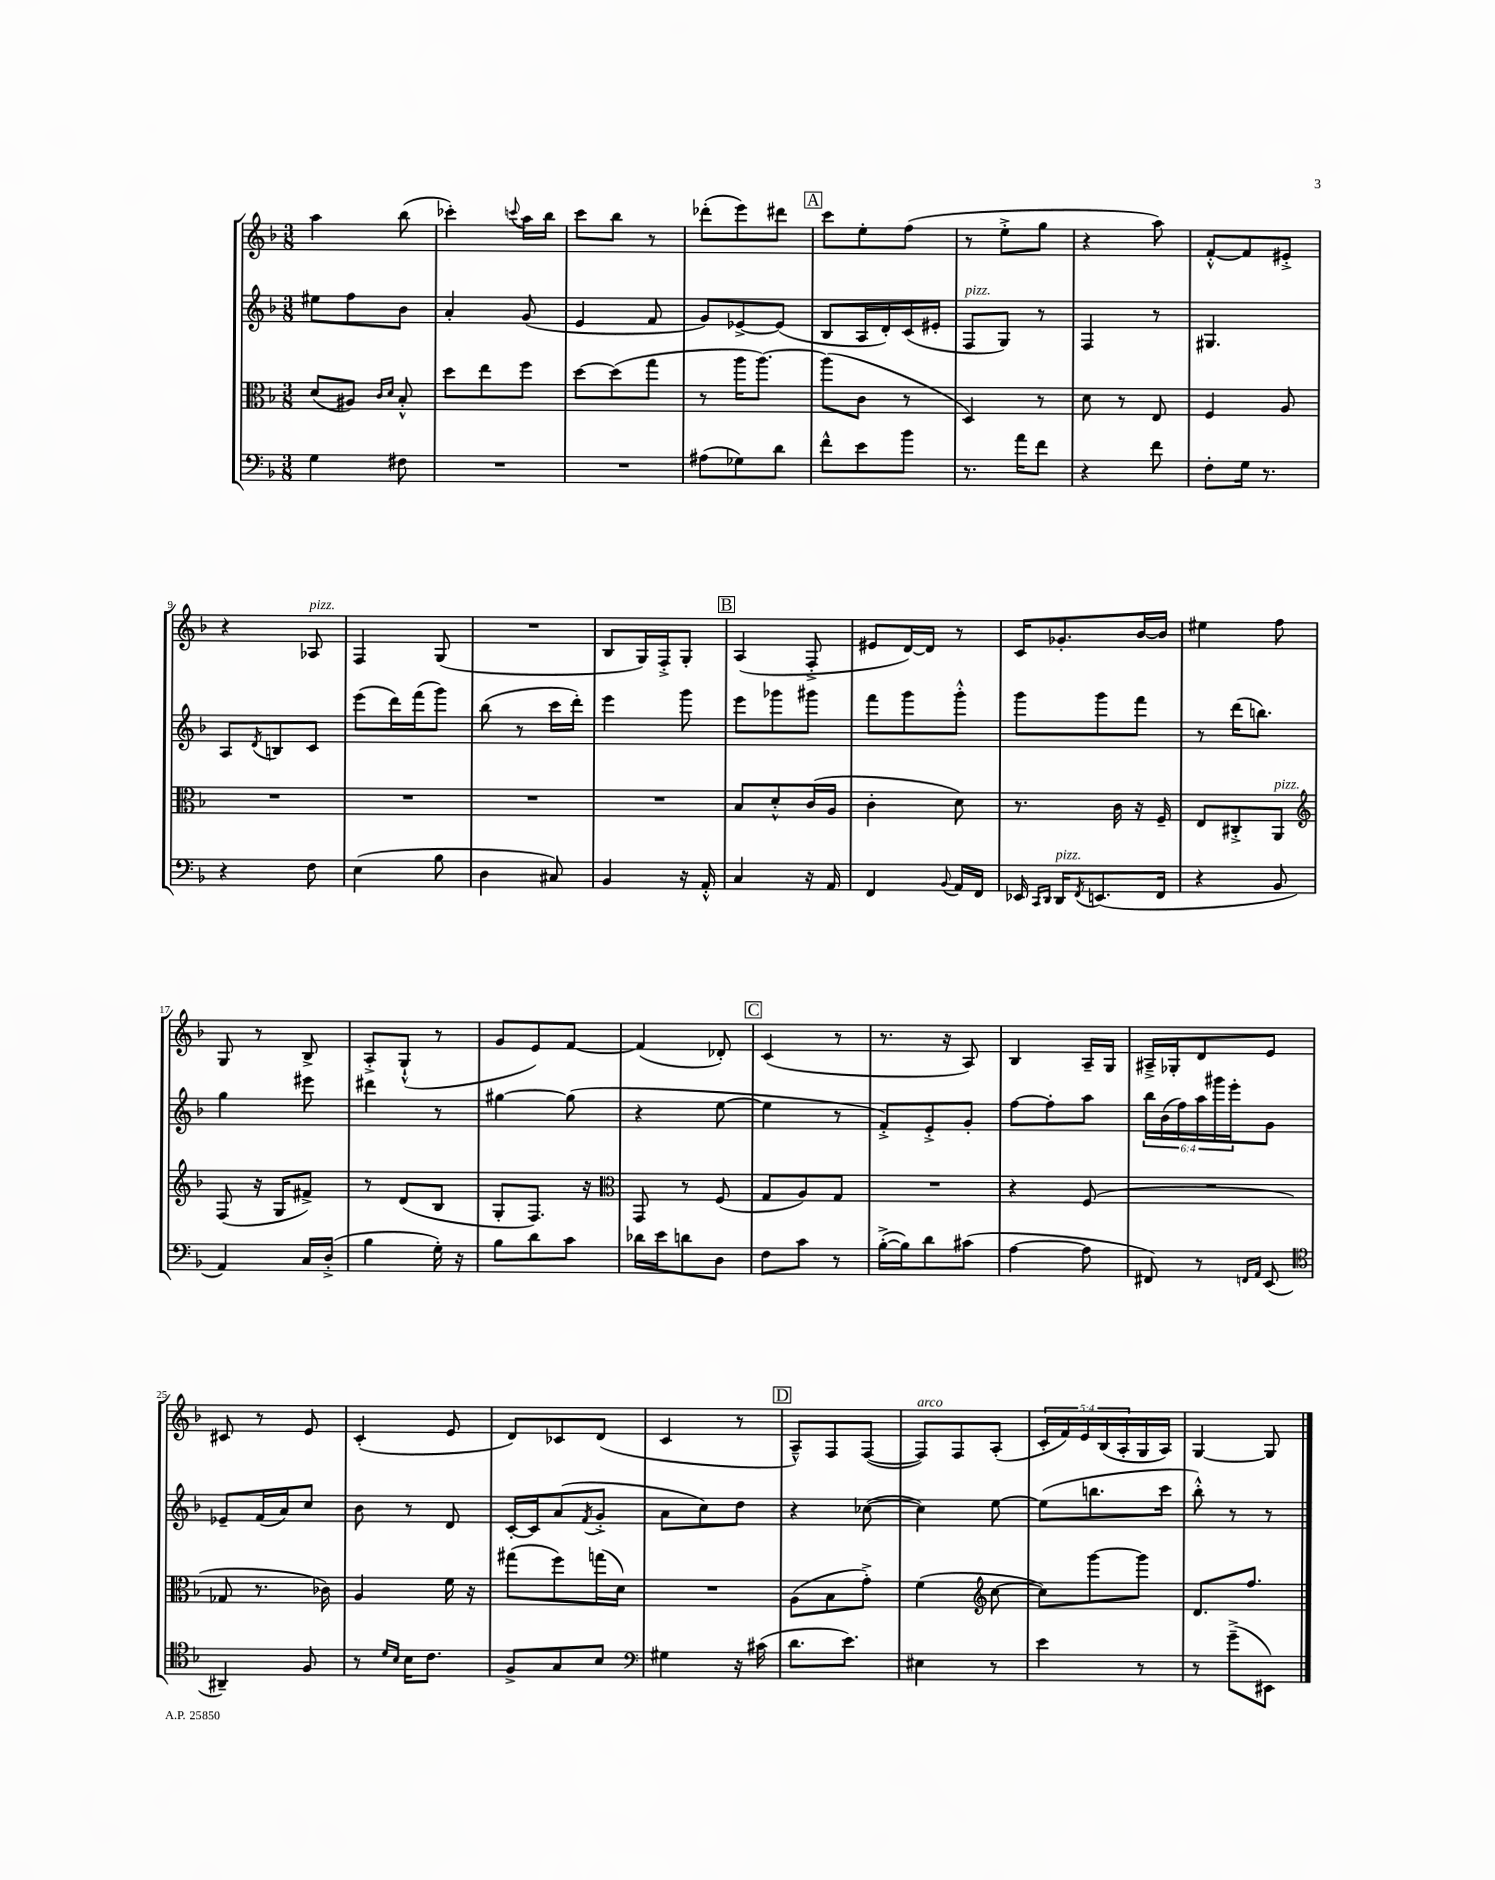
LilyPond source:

<<
\new StaffGroup <<
\new Staff = "s0" {
    \clef treble \key f \major \numericTimeSignature \time 3/8 \override Staff.TupletNumber.text = #tuplet-number::calc-fraction-text
    a''4 bes''8( |
    ces'''4-.) \appoggiatura { c'''8 } a''16 bes''16 |
    c'''8 bes''8 r8 |
    des'''8-.( e'''8) dis'''8 |
    \mark \markup { \box "A" } c'''8 e''8-. f''8( |
    r8 e''8-.-> g''8 |
    r4 a''8) |
    f'8~-.-^ f'8 eis'8-.-> |
    r4 aes8^\markup { \italic "pizz." } |
    f4 g8( |
    R4. |
    bes8 g16) f16-.-> g8-. |
    \mark \markup { \box "B" } a4( f8-.-> |
    eis'8 d'16~) d'16 r8 |
    c'16 ges'8.-. bes'16~ bes'16 |
    eis''4 f''8 |
    g8 r8 bes8-> |
    a8-.-> g8-!-^( r8 |
    g'8 e'8) f'8~ |
    f'4( des'8-.) |
    \mark \markup { \box "C" } c'4( r8 |
    r8. r16 a8) |
    bes4 a16-- g16 |
    ais16---> ges16-. d'8 e'8 |
    cis'8 r8 e'8 |
    c'4-.( e'8 |
    d'8) ces'8 d'8( |
    c'4 r8 |
    \mark \markup { \box "D" } a8---^) f8 f8~( |
    f8^\markup { \italic "arco" }) f8 a8-.( |
    \tuplet 5/4 { c'16-. f'16) e'16 bes16( a16-. } g16 a16) |
    g4~ g8 \bar "|." |
}
\new Staff = "s1" {
    \clef treble \key f \major \numericTimeSignature \time 3/8 \override Staff.TupletNumber.text = #tuplet-number::calc-fraction-text
    eis''8 f''8 bes'8 |
    a'4-. g'8( |
    e'4 f'8 |
    g'8) ees'8~-> ees'8( |
    \mark \markup { \box "A" } bes8 a16 d'16-.) c'16( eis'16-. |
    f8^\markup { \italic "pizz." } g8) r8 |
    f4 r8 |
    gis4. |
    a8 \acciaccatura { d'8 } b8 c'8 |
    e'''8( d'''16) f'''16( g'''8) |
    bes''8( r8 c'''16 d'''16-.) |
    e'''4 g'''8 |
    \mark \markup { \box "B" } e'''8 ges'''8 gis'''8 |
    f'''8 g'''8 g'''8-.-^ |
    g'''8 g'''8 f'''8 |
    r8 d'''16( b''8.) |
    g''4 eis'''8 |
    dis'''4 r8 |
    gis''4~ gis''8( |
    r4 e''8~ |
    \mark \markup { \box "C" } e''4 r8 |
    f'8-.->) e'8-.-> g'8-. |
    f''8~ f''8-. a''8 |
    \tuplet 6/4 { bes''16 bes'16( f''16) a''16 gis'''16 e'''16-. } g'8 |
    ees'8-- f'16( a'16) c''8 |
    bes'8 r8 d'8 |
    c'16~-. c'16 a'8( \acciaccatura { f'8 } g'8-.-> |
    a'8 c''8) d''8 |
    \mark \markup { \box "D" } r4 ces''8~( |
    ces''4) e''8~ |
    e''8( b''8. c'''16 |
    bes''8-.-^) r8 r8 \bar "|." |
}
\new Staff = "s2" {
    \clef alto \key f \major \numericTimeSignature \time 3/8
    d'8( ais8) \grace { c'16 d'16 } bes8-.-^ |
    d''8 e''8 f''8 |
    d''8~ d''8( g''8 |
    r8 a''16 a''8.~) |
    \mark \markup { \box "A" } a''8( c'8 r8 |
    d4) r8 |
    d'8 r8 e8 |
    f4 a8 |
    R4. |
    R4. |
    R4. |
    R4. |
    \mark \markup { \box "B" } bes8 d'8-.-^ c'16( a16 |
    c'4-. d'8) |
    r8. c'16 r16 f16-- |
    e8 cis8-.-> a,8^\markup { \italic "pizz." } |
    \clef treble f8( r16 g16 fis'8->) |
    r8 d'8( bes8 |
    g8-. f8.) r16 |
    \clef alto g,8 r8 f8( |
    \mark \markup { \box "C" } g8 a8) g8 |
    R4. |
    r4 f8( |
    R4. |
    ges8 r8. ces'16) |
    a4 f'16 r16 |
    gis''8( f''8) g''16( d'16) |
    R4. |
    \mark \markup { \box "D" } a8( bes8 g'8-.->) |
    f'4( \clef treble c''8~ |
    c''8) g'''8~ g'''8 |
    d'8. f''8. \bar "|." |
}
\new Staff = "s3" {
    \clef bass \key f \major \numericTimeSignature \time 3/8
    g4 fis8 |
    R4. |
    R4. |
    ais8( ges8) d'8 |
    \mark \markup { \box "A" } f'8-^ e'8 bes'8 |
    r8. a'16 f'8 |
    r4 f'8 |
    f8-. g16 r8. |
    r4 f8 |
    e4( bes8 |
    d4 cis8) |
    bes,4 r16 a,16-.-^ |
    \mark \markup { \box "B" } c4 r16 a,16 |
    f,4 \appoggiatura { bes,8 } a,16 f,16 |
    ees,16 \grace { c,16 d,16 } d,16^\markup { \italic "pizz." } \acciaccatura { f,8 } e,8.( f,16 |
    r4 bes,8 |
    a,4) c16 d16-.->( |
    bes4 g16-.) r16 |
    bes8 d'8 c'8 |
    des'16 e'16 d'8 d8 |
    \mark \markup { \box "C" } f8 c'8 r8 |
    bes16~-.->( bes16) d'8 cis'8( |
    a4~ a8 |
    fis,8) r8 \grace { f,16 a,16 } e,8( |
    \clef tenor ais,4--) f8 |
    r8 \grace { d'16 bes16 } bes16 c'8. |
    f8-> g8 bes8 |
    \clef bass gis4 r16 cis'16( |
    \mark \markup { \box "D" } d'8. e'8.) |
    eis4 r8 |
    e'4 r8 |
    r8 g'8--->( eis,8) \bar "|." |
}
>>
>>
